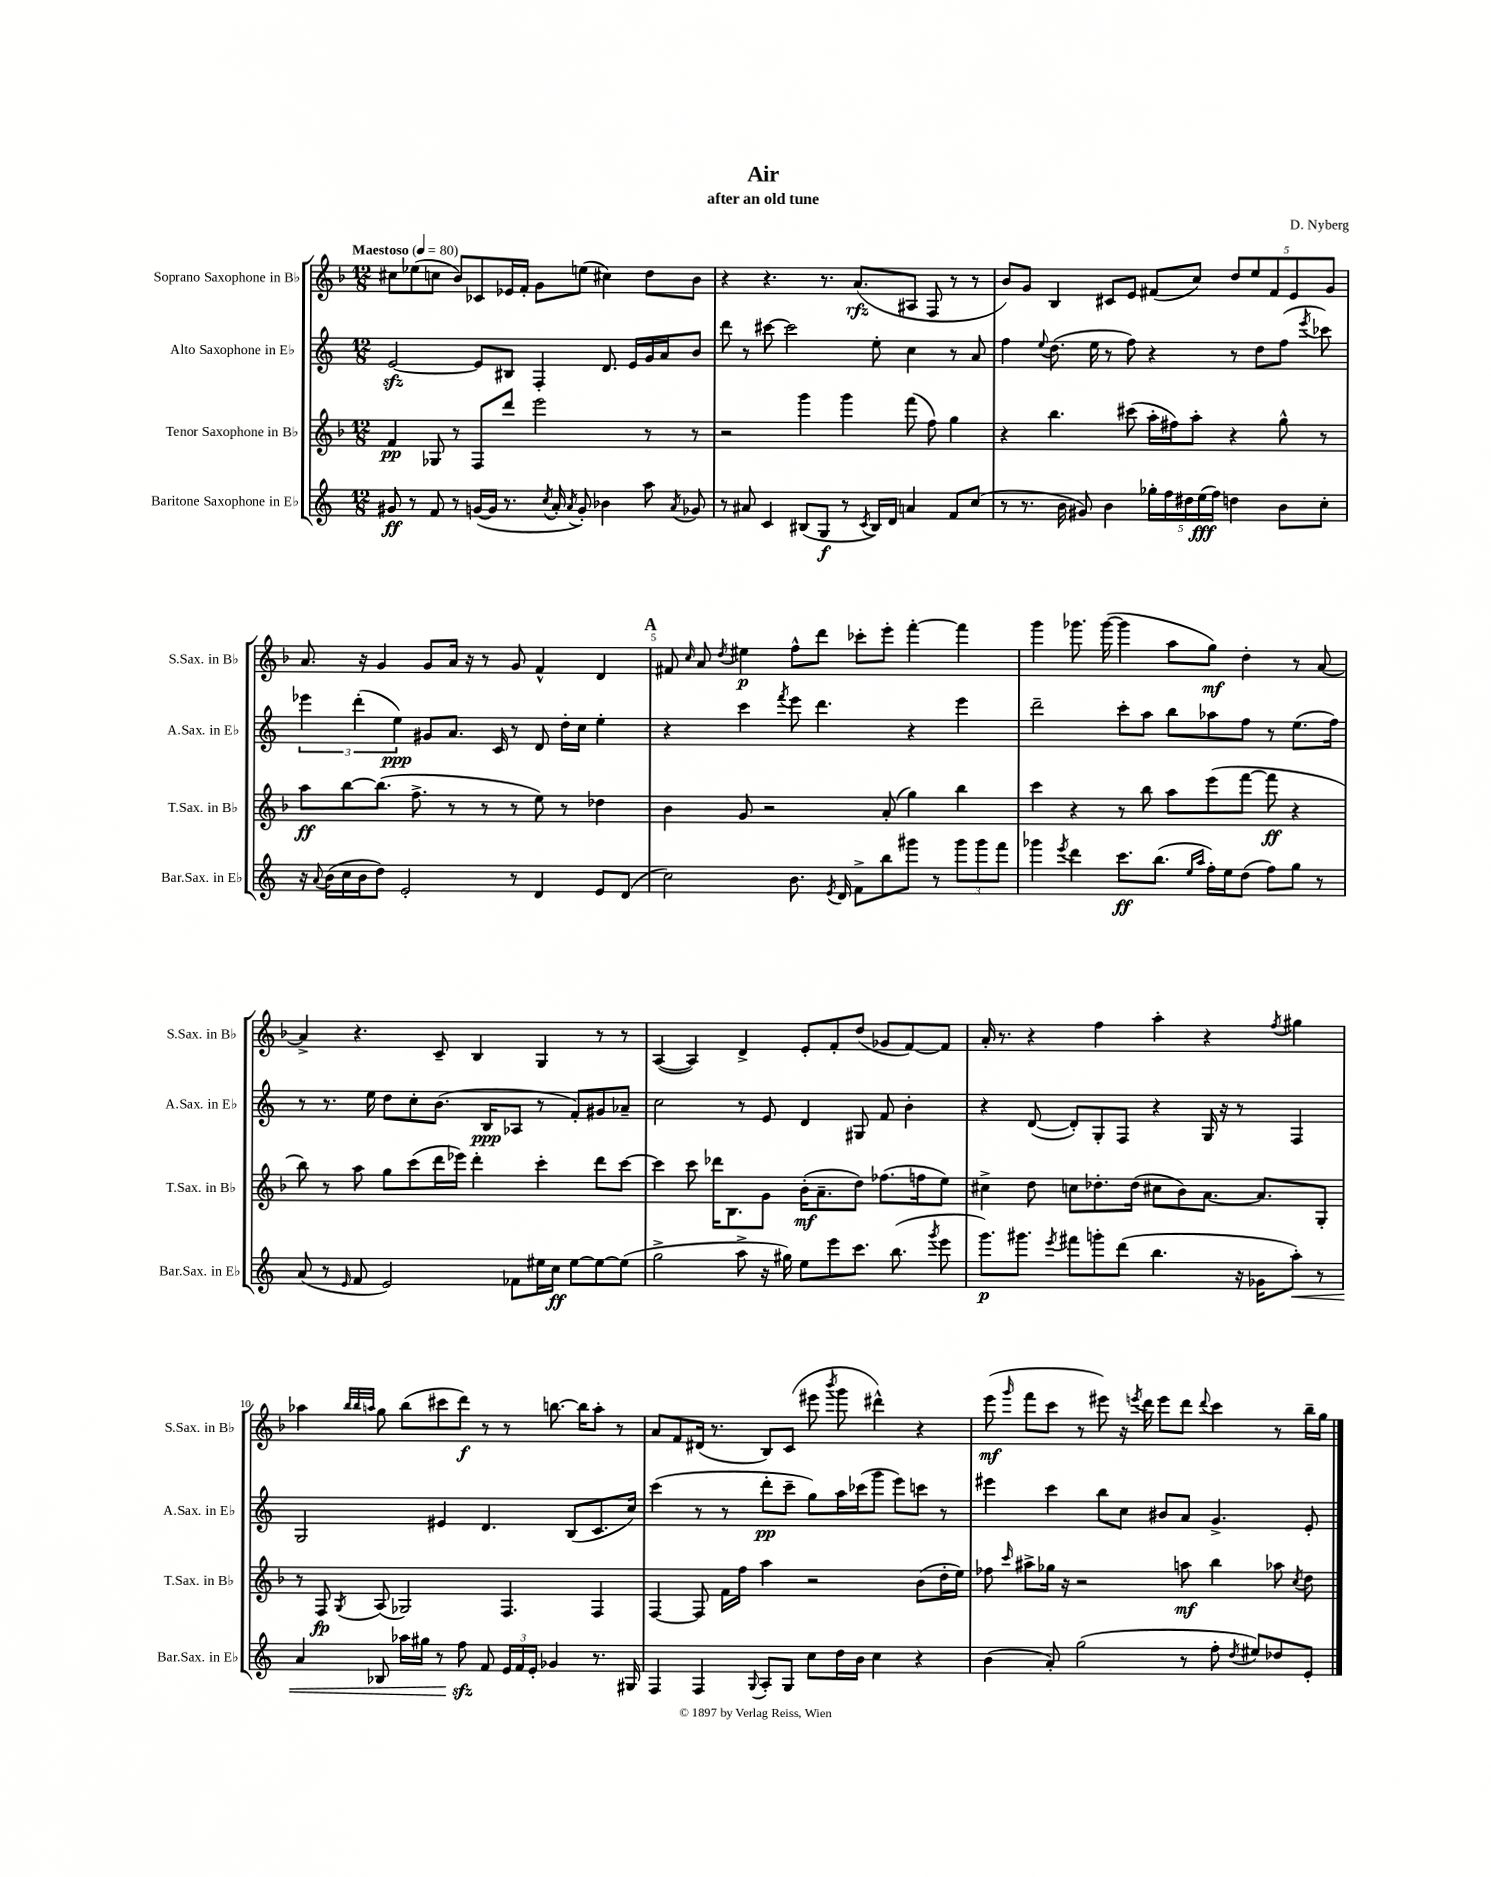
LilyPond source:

\header { title = "Air" composer = "D. Nyberg" subtitle = "after an old tune" }
<<
\new StaffGroup <<
\new Staff = "s0" \with { instrumentName = "Soprano Saxophone in Bb" shortInstrumentName = "S.Sax. in Bb" } {
    \clef treble \key f \major \numericTimeSignature \time 12/8 \tempo "Maestoso" 4 = 80
    \autoBeamOff cis''8[ ees''8( c''8] bes'8[) ces'8 ees'16 f'16]-. g'8[ e''8]( cis''4) d''8[ bes'8] |
    r4 r4. r8. a'8.[\rfz( ais8] f8 r8 r8 |
    bes'8[) g'8] bes4 cis'8[ e'8] fis'8[( c''8]) \tuplet 5/4 { d''8[ e''8 fis'8 e'8 g'8] } |
    a'8. r16 g'4 g'8[ a'16] r16 r8 g'8 f'4-^ d'4 |
    \mark \markup { \bold "A" } fis'8 \grace { c''16 } a'8 \acciaccatura { d''8 } eis''4\p f''8[-^ d'''8] ces'''8[-. e'''8]-. f'''4~-. f'''4 |
    g'''4 ges'''8. ges'''16~( ges'''4 a''8[ g''8]\mf) d''4-. r8 a'8~ |
    a'4-> r4. c'8-- bes4 g4 r8 r8 |
    a4~( a4) d'4-> e'8[-. f'8-. d''8]( ges'8[ f'8~) f'8] |
    a'16-. r8. r4 f''4 a''4-. r4 \acciaccatura { f''8 } gis''4 |
    aes''4 \grace { bes''32[ bes''32 a''32] } g''8 bes''8[( cis'''8 d'''8]\f) r8 r8 b''8.~ b''16[ a''8]-. r8 |
    a'8[ f'8 dis'16]( r8. bes8[) c'8]( eis'''8 \acciaccatura { bes'''8 } g'''8 dis'''4-^) r4 |
    e'''8\mf( \grace { g'''16 } f'''8[ c'''8] r8 eis'''8) r16 \acciaccatura { e'''8 } d'''16 e'''8[ d'''8] \appoggiatura { d'''8 } c'''4 r8 bes''16[-- g''16] \bar "|." |
}
\new Staff = "s1" \with { instrumentName = "Alto Saxophone in Eb" shortInstrumentName = "A.Sax. in Eb" } {
    \clef treble \key c \major \numericTimeSignature \time 12/8
    \autoBeamOff e'2~\sfz e'8[ bis8] f4-. d'8. e'16[ g'16 a'16 b'8] |
    d'''8 r8 cis'''8~ cis'''2 e''8-. c''4 r8 a'8 |
    f''4 \appoggiatura { e''8 } d''8.( e''16 r8 f''8) r4 r8 d''8[ f''8]( \acciaccatura { e'''8 } ces'''8) |
    \tuplet 3/2 { ees'''4 d'''4-.( e''4\ppp) } gis'8[ a'8.] c'16 r8 d'8 d''16[-. c''16] e''4-. |
    \mark \markup { \bold "A" } r4 c'''4 \acciaccatura { f'''8 } e'''8 d'''4. r4 e'''4 |
    d'''2-- c'''8[-. a''8] b''8[ aes''8 f''8] r8 e''8.[( f''16]) |
    r8 r8. e''16 d''8[ c''8-. b'8.]( b16[\ppp aes8] r8 f'8[-.) gis'8 aes'8]-- |
    c''2 r8 e'8 d'4 gis8 f'8 b'4-. |
    r4 d'8~( d'8[-.) g8-. f8] r4 g16 r16 r8 f4 |
    g2 eis'4 d'4. b8[( c'8. c''16]) |
    c'''4( r8 r8 d'''8[-.\pp c'''8]-- g''8[) a''16 ces'''16( g'''8] e'''8[) c'''8] r8 |
    eis'''4 c'''4 b''8[ c''8] bis'8[ a'8] g'4.-> e'8-. \bar "|." |
}
\new Staff = "s2" \with { instrumentName = "Tenor Saxophone in Bb" shortInstrumentName = "T.Sax. in Bb" } {
    \clef treble \key f \major \numericTimeSignature \time 12/8
    \autoBeamOff f'4\pp ges8 r8 f8[ d'''8] e'''2 r8 r8 |
    r2 g'''4 g'''4 f'''8( f''8) g''4 |
    r4 bes''4. cis'''8( a''16[-. fis''16) a''8]-. r4 g''8-^ r8 |
    a''8[\ff bes''8~ bes''8.]( f''8.-> r8 r8 r8 e''8) r8 des''4 |
    \mark \markup { \bold "A" } bes'4 g'8 r2 a'8-.( g''4) bes''4 |
    c'''4 r4 r8 bes''8 a''8[ e'''8( f'''8]~ f'''8\ff r4 |
    bes''8) r8 a''8 g''8[ c'''8( d'''16 ees'''16]) d'''4-. c'''4-. d'''8[ c'''8]~ |
    c'''4 c'''8 des'''16[ bes8. g'8] bes'16[-.\mf( a'8.-- d''8]) fes''8.[( f''16 e''8]) |
    cis''4-> d''8 c''8[ des''8.-. des''16]( cis''8[ bes'8) a'8.]~ a'8.[ g8]-. |
    r8 f8\fp \acciaccatura { g8 } a8( ges2) f4. f4 |
    f4~ f8 f'16[ f''16] a''4 r2 bes'8[( d''16-. e''16]) |
    fes''8 \grace { c'''16 } ais''8[-> ges''16] r16 r2 a''8\mf bes''4 aes''8 \acciaccatura { c''8 } d''8 \bar "|." |
}
\new Staff = "s3" \with { instrumentName = "Baritone Saxophone in Eb" shortInstrumentName = "Bar.Sax. in Eb" } {
    \clef treble \key c \major \numericTimeSignature \time 12/8
    \autoBeamOff gis'8\ff r8 f'8 r8 g'16[~( g'16] r8. \acciaccatura { c''8 } a'16-. \acciaccatura { a'8 } g'8-.) bes'4 a''8 \acciaccatura { a'8 } ges'8 |
    r8 ais'8 c'4 bis8[( g8]\f r8 \acciaccatura { c'8 } bis16[) d'16] a'4 f'8[ c''8]( |
    r8 r8. b'16 gis'8) b'4 \tuplet 5/4 { ges''16[-. f''16 dis''16 e''16\fff( f''16]) } d''4 b'8[ c''8]-. |
    r16 \appoggiatura { a'8 } b'16[( c''16 b'16 d''8]) e'2-. r8 d'4 e'8[ d'8]( |
    \mark \markup { \bold "A" } c''2) b'8. \acciaccatura { e'8 } d'16 f'8[-> b''8 gis'''8] r8 \tuplet 3/2 { gis'''8[ gis'''8 f'''8] } |
    ges'''4 \acciaccatura { e'''8 } d'''4 c'''8.[\ff b''8.]( \grace { e''16[ a''16] } f''16[-.) e''16 d''8]( f''8[) g''8] r8 |
    a'8( r8 \grace { e'16 } f'8 e'2) fes'8[ eis''16 c''16]\ff eis''8[~ eis''8~ eis''8]( |
    g''2-> a''8-> r16 gis''16) e''8[ e'''8 c'''8.] b''8.( \acciaccatura { g'''8 } e'''8 |
    g'''8.[\p) gis'''8.] \acciaccatura { e'''8 } fis'''8[ g'''8-. d'''8]( b''4. r16 ges'16[ a''8]-.\<) r8 |
    a'4 bes8 aes''16[ gis''16] r8 f''8\sfz\! f'8 \tuplet 3/2 { e'16[ f'16 e'16]-. } ges'4 r8. gis16 |
    f4 f4 \appoggiatura { g8 } a8[-. g8] c''8[ d''16 b'16] c''4 r4 |
    b'4( a'8-.) g''2( r8 f''8-. \acciaccatura { d''8 } eis''8[) des''8 e'8]-. \bar "|." |
}
>>
>>
\layout { \context { \Score \override BarNumber.break-visibility = ##(#f #t #t) barNumberVisibility = #(every-nth-bar-number-visible 5) } }
